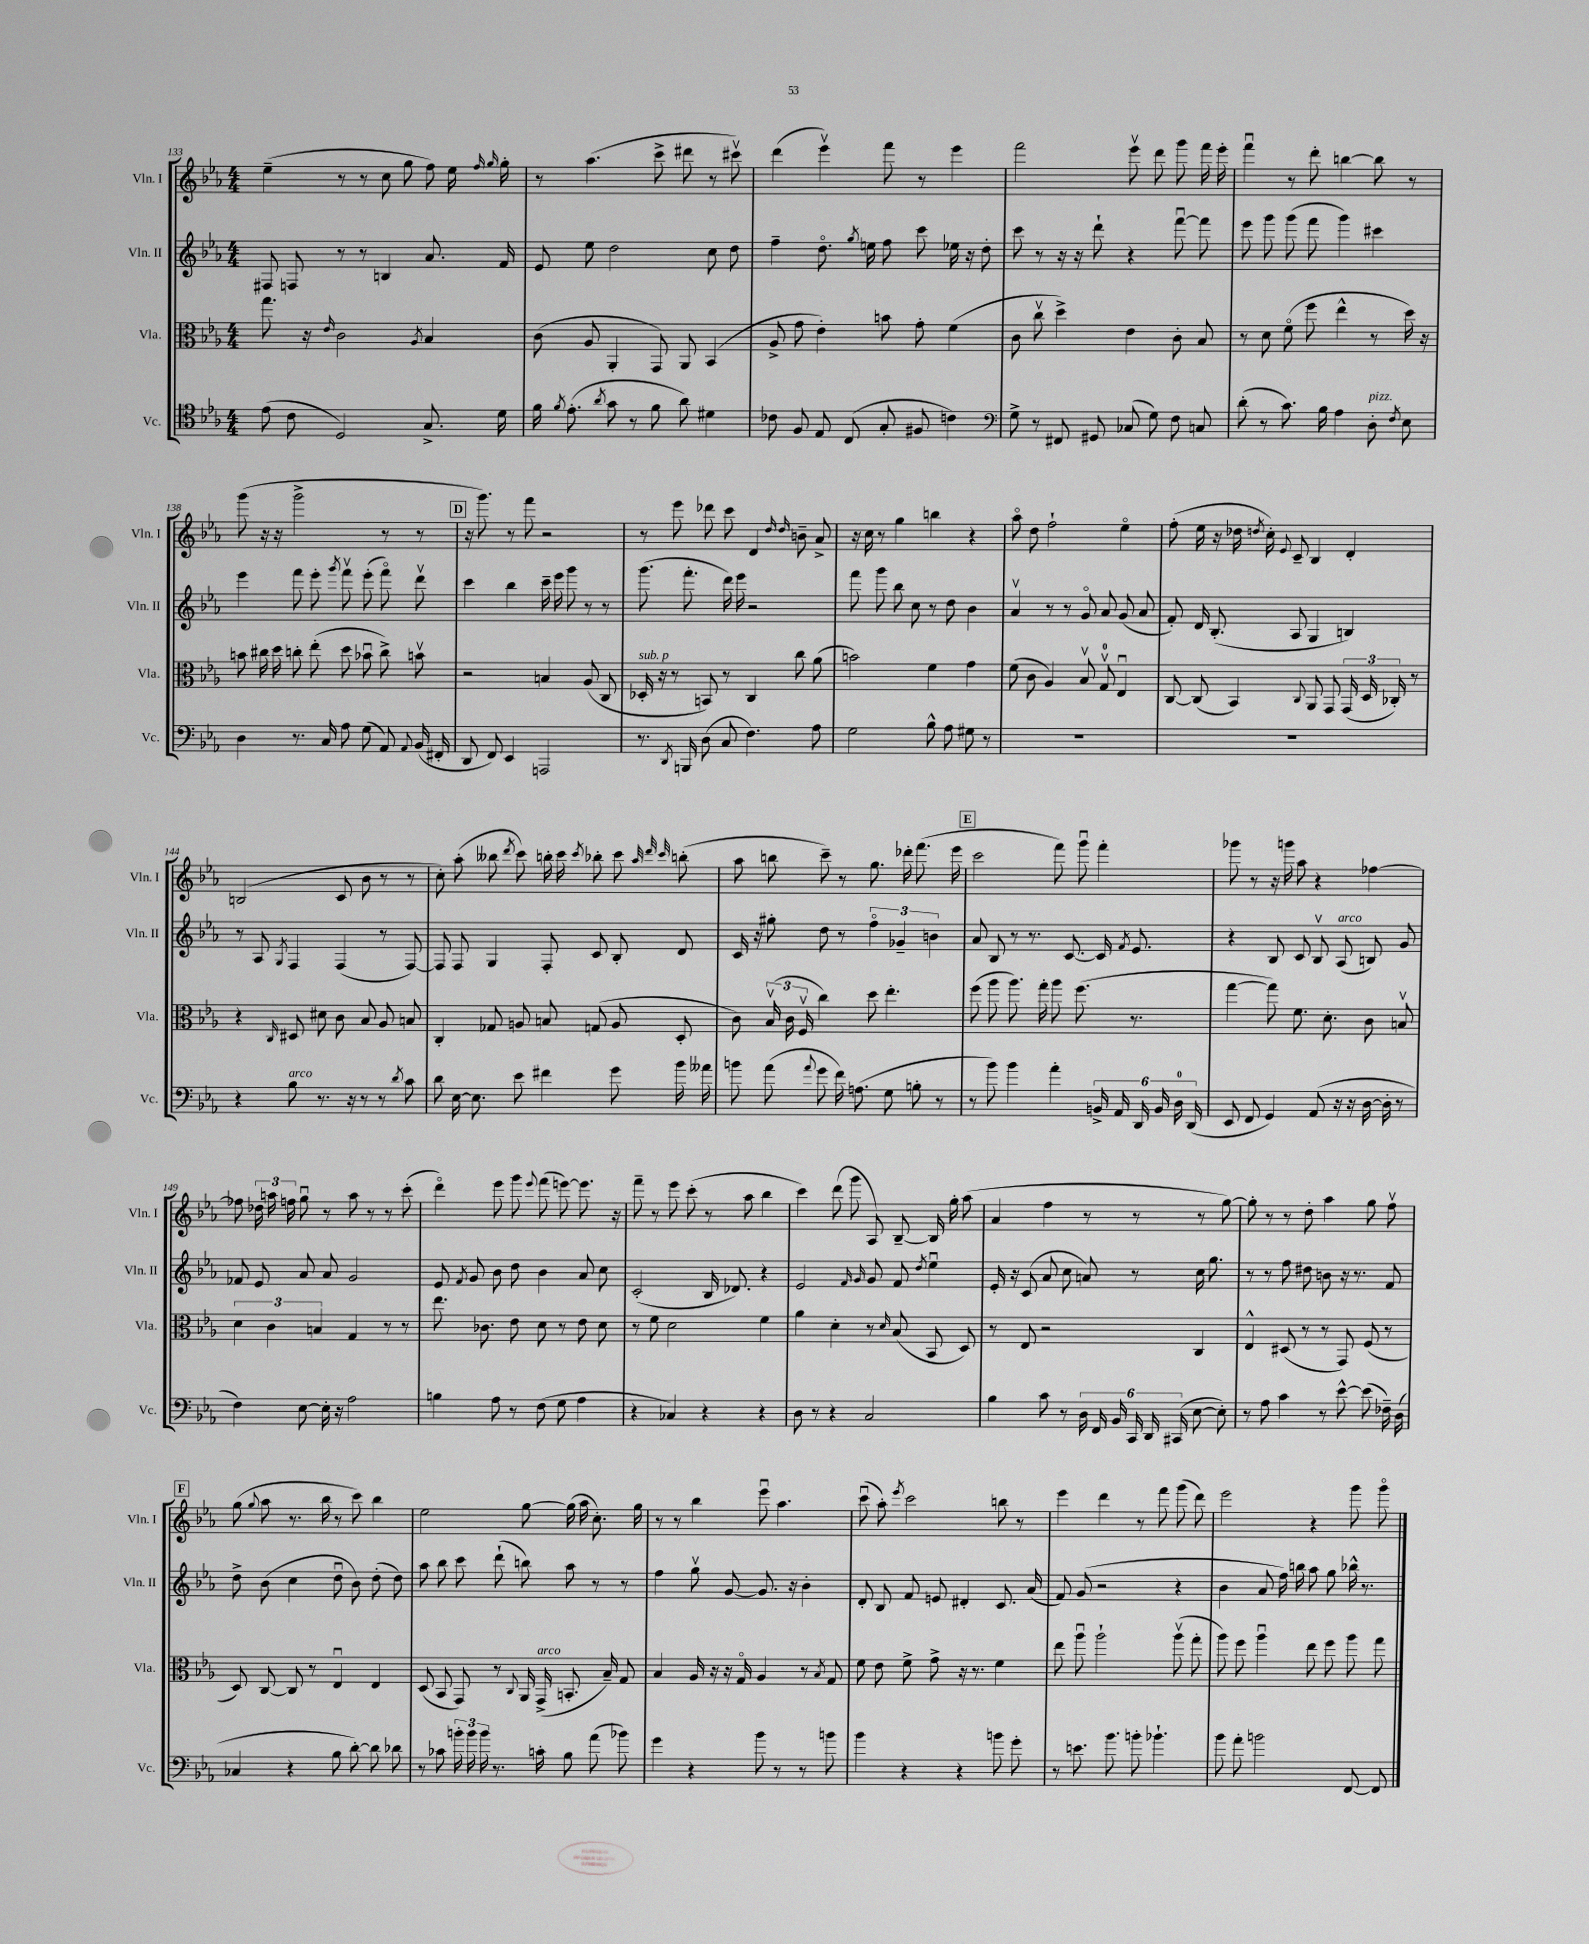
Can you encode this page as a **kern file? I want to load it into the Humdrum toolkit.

**kern	**kern	**kern	**kern
*staff4	*staff3	*staff2	*staff1
*clefC4	*clefC3	*clefG2	*clefG2
*k[b-e-a-]	*k[b-e-a-]	*k[b-e-a-]	*k[b-e-a-]
*M4/4	*M4/4	*M4/4	*M4/4
(8e-	8.gg	8F#	(4ee-~
8c	.	8F	.
.	16r	.	.
.	16qqe-	.	.
2D)	2c	8r	8r
.	.	8r	8r
.	.	4B	8cc
.	.	.	8gg
.	8qA-	.	.
8.G^	4B-	8.a-	8ff)
.	.	.	16ee-
.	.	.	16qqff
.	.	.	16qqgg
16d	.	16f	16gg'
=	=	=	=
16f	(8c	8e-	8r
8qf	.	.	.
(8.e-'	.	.	.
.	8A-	8ee-	(4.aa-
8qa-	.	.	.
8g	4AA-'	2dd	.
8r	.	.	.
8f	8GG)	.	8ccc^
8a-)	8AA-	.	8ddd#
4d#	(4BB-	8cc	8r
.	.	8dd	8ccc#v)
=	=	=	=
8c-	8A-^	4ff~	(4ddd
8F	8g	.	.
8E-	4e-')	8.ddo	4eee-v)
(8C	.	.	.
.	.	8qgg	.
.	.	16ee	.
8G'	8b	8ff	8fff
8F#	8g'	8ccc	8r
4c)	(4f	16ee-	4eee-
.	.	16r	.
.	.	8dd'	.
=	=	=	=
*clefF4	*	*	*
8G^	8c	8ccc	2fff
8r	8ccv	8r	.
8FF#	4dd^)	16r	.
.	.	16r	.
8GG#	.	8ddd`	.
(8C-	4e-	4r	8eee-v
8G)	.	.	8ddd
8F	8c'	[8fffu	8ggg
8C	8B-	8fff]	16fff
.	.	.	16eee-'
=	=	=	=
(8d'	8r	8eee-	4fffu
8r	8d	8ggg	.
8.c)	(8fo	(8ggg	8r
.	8ff	8fff	8ddd'
16B-	.	.	.
4A-	4ee-^^	4ggg)	[4bb
8D'	8r	4ccc#	8bb]
8qF	.	.	.
8E-	16dd)	.	8r
.	16r	.	.
=	=	=	=
4D	8b	4eee-	(8ggg
.	16cc#	.	16r
.	16dd	.	16r
8.r	8cc'	8fff	2ggg^
.	(8ee-'	8eee-'	.
16C	.	.	.
.	.	8qggg	.
8A-	8dd	8fffv	.
(8G	8b-u	(8eee-'	.
8AA-)	8cc^)	8fffo)	8r
8qqAA-	.	.	.
(16BB-	8bv	8dddv	8r
16FF#'	.	.	.
=	=	=	=
8DD	2r	4ccc	16r
.	.	.	8.ggg)
8FF)	.	.	.
4EE-	.	4bb-	8r
.	.	.	8fff
2AAA	4B	16ccc~	2r
.	.	16eee-	.
.	.	8ggg	.
.	(8A-	8r	.
.	8C	8r	.
=	=	=	=
8.r	16D-'	(8.ggg	8r
.	16r	.	.
.	8r	.	8eee-
8qDD	.	.	.
16BBB	.	8.fff'	.
(8D	8BB)	.	8ddd-
8C	8r	16ddd)	8ccc
.	.	16eee-	.
4.F)	4C	2r	4d
.	.	.	16qqdd
.	.	.	16qqdd
.	8cc	.	8b~
8A-	(8a-	.	8a-^
=	=	=	=
2G	2b)	8fff	16r
.	.	.	16cc
.	.	8ggg	8r
.	.	8bb-	4gg
.	.	8cc	.
8B-^^	4f	8r	4bb
8A-	.	8dd	.
8G#	4g	4b-	4r
8r	.	.	.
=	=	=	=
1r	(8f	4a-v	8aa-o
.	8c	.	8dd
.	4A-)	8r	2ff`
.	.	8r	.
.	8B-v	8go	.
.	8Gv	8a-	.
.	4E-u	(8g	4ee-o
.	.	8a-	.
=	=	=	=
1r	[8C	8f')	(8ff'
.	(8C]	16d	16ee-
.	.	(8.B-'	16r
.	4BB-)	.	16dd-
.	.	.	8qdd
.	.	.	16cc')
.	.	.	8qqe-
.	.	8A-	8c~
.	8qqC	.	.
.	8AA-	4G	4B-
.	8GG	.	.
.	(24GG	4B)	4d'
.	24D	.	.
.	24C-')	.	.
.	8r	.	.
=	=	=	=
4r	4r	8r	(2B
.	.	8A-	.
.	16qqC	8qG	.
8B-	8D#	4F	.
8.r	8d#	.	.
.	8c	(4F	8c
16r	.	.	.
8r	8B-	.	8b-
8r	8A-	8r	8r
8qd	.	.	.
8c	8B	[8F)	8r
=	=	=	=
8d	4C'	8F]	8cc')
[16E-	.	8F	(8aa-'
8.E-]	.	.	.
.	8G-	4G	8bb--
.	.	.	8qddd
8e-	8A	.	8ccc)
4f#	8B	8F'	16bb'
.	.	.	16ccc
.	.	.	8qccc
.	(8G	8c	8bb-'
8g	8A	8B-'	8ccc
.	.	.	32qqaa-
.	.	.	32qqddd
.	.	.	32qqccc
16b-	8D'	8d	(8bb'
16a--	.	.	.
=	=	=	=
8b	8c)	16c	8aa-
.	.	16r	.
(8a-	(24B-v	8gg#'	8bb
.	24c	.	.
.	24Fv	.	.
8qqa-	.	.	.
8g	4cc)	8dd	8ccc~)
16f)	.	8r	8r
(8.A	.	.	.
.	8dd	6ffo	8.gg
8G	4.ee-'	.	.
.	.	6g-~	.
.	.	.	16ddd-'
8B'	.	.	(8.fff
.	.	6b	.
8r	.	.	.
.	.	.	16eee-
=	=	=	=
8r	(8ff	8a-	2ccc
8b-)	8aa-	8B-	.
4b-	8.aa-)	8r	.
.	.	8.r	.
.	16gg'	.	.
4a-'	8aa-	.	8fff)
.	.	[8.c	.
.	(8.ff	.	8gggu
24BB^	.	16c]	4fff'
24AA-	.	.	.
.	.	8qf	.
.	8.r	8.e-	.
24DD	.	.	.
24BB	.	.	.
24D	.	.	.
(24DD	.	.	.
=	=	=	=
8EE-	[4gg	4r	8ggg-
8FF	.	.	8r
4GG)	8gg])	8B-	16r
.	.	.	16ggg
.	8.f	8c	8aa-
(8AA-	.	8B-v	4r
.	8.d'	.	.
16r	.	(8A-	.
16r	.	.	.
[16D	8c	8B)	[4ff-
16D']	.	.	.
8r	8Bv	8g	.
=	=	=	=
4F)	6d	8f-	8ff-]
.	.	8e-	24dd-
.	6c	.	24aa
.	.	.	24ff
[8E-	.	8a-	8ggu
.	6B	.	.
16E-']	.	8a-	8r
16r	.	.	.
2A-	4G	2g	8aa
.	.	.	8r
.	8r	.	8r
.	8r	.	(8ccc'
=	=	=	=
4B	8.ee-	8e-	4dddo)
.	.	8qf	.
.	.	8g	.
.	8.c-	.	.
8A-	.	8b-	8eee-
8r	8e-	8dd	8ggg
.	.	.	8qqeee-
(8F	8d	4b-	(8fff
8G	8r	.	[8eee)
4A-	8e-	8a-	8.eee]
.	8d	8cc	.
.	.	.	16r
=	=	=	=
4r	8r	(2c'	8fff~
.	8f	.	8r
4C-)	2d	.	8eee-
.	.	.	(8ccc'
4r	.	16B-	8r
.	.	8.d-)	.
.	.	.	8aa-
4r	4f	4r	4bb-
=	=	=	=
8D	4a-	2e-	4ccc)
8r	.	.	.
4r	4d'	.	(8ddd
.	.	.	8ggg
.	.	16qqf	.
.	.	16qqg	.
2C	8r	8g	8A-)
.	16qqd	.	.
.	(8B-	8f	[8B-~
.	.	8qdd	.
.	8BB-	4ee-u	16B-]
.	.	.	16gg'
.	8D)	.	(8aa-
=	=	=	=
4B-	8r	16e-'	4a-
.	.	16r	.
.	8E-	(8c	.
8c	2r	8a-	4ff
8r	.	8cc	.
24D	.	8a)	8r
24FF	.	.	.
24BB-	.	.	.
24CC	.	8r	8r
24DD	.	.	.
(24CC#	.	.	.
[8E-	4C	16cc	8r
.	.	8.gg	.
8E-'])	.	.	[8gg)
=	=	=	=
8r	4E-^^	8r	8gg']
8A-	.	8r	8r
4c	(8D#	8ff	8r
.	8r	8dd#	8dd'
8r	8r	8b	4aa-
[8e-^^	8GG)	16r	.
.	.	8.r	.
(8e-]	(8F	.	8gg
16F-~)	8r	8f	8ffv
(16D	.	.	.
=	=	=	=
4C-	8D)	8dd^	(8gg
.	.	.	8qqgg
.	[8C	(8b-	8aa-
4r	8C]	4cc	8.r
.	8r	.	.
.	.	.	16bb-
8B-	4E-u	8ddu	8r
[8d')	.	8b-)	8ccc)
8d]	4E-	(8dd'	4bb-
8d-	.	8dd)	.
=	=	=	=
8r	(8D	8aa-	2ee-
8c-	8BB-	8bb-	.
24b'	8GG)	8ccc	.
24b	.	.	.
24b	.	.	.
8.r	8r	(8ddd`	.
.	8qqC	.	.
.	16AA-	8bb)	[8gg
16c'	(16GG^	.	.
8B-	8.BB'	8aa-	(16gg]
.	.	.	16aa-
(8a-	.	8r	8.cc')
.	16B-~)	.	.
8b-)	8G	8r	.
.	.	.	16gg
=	=	=	=
4g	4B-	4ff	8r
.	.	.	8r
4r	16A-	8ggv	4bb-
.	16r	.	.
.	16r	[8g	.
.	16Go	.	.
8b-	4A-	8.g]	8eee-u
8r	.	.	4.aa-
.	.	16r	.
8r	8r	4b-'	.
.	8qB-	.	.
8b	8G	.	.
=	=	=	=
4b-	8f	8d'	(8cccu
.	8e-	8B-	8aa-')
.	.	.	8qeee-
4r	8f^	8f	2ccc
.	8g^	8e	.
4r	16r	4d#'	.
.	8.r	.	.
8b	4f	8.c	8bb
8g'	.	.	8r
.	.	(16a-	.
=	=	=	=
8r	8ee-	8f)	4eee-
8.e	8aa-u	(8g	.
.	2aa-`	2r	4ddd
8.b-	.	.	.
8b'	.	.	8r
4.b-`	.	.	8fff
.	(8aa-v	4r	(8ggg
.	8gg'	.	8ddd)
=	=	=	=
8b-	8aa-)	4b-	2eee-
8a-'	8ff	.	.
2b	4aa-u	8a-	.
.	.	16ff)	.
.	.	16bb	.
.	8ee-	8aa-	4r
.	8ff	8gg	.
[8FF	8aa-	16bb-^^	8ggg
.	.	8.r	.
8FF]	8gg	.	8gggo
==	==	==	==
*-	*-	*-	*-
